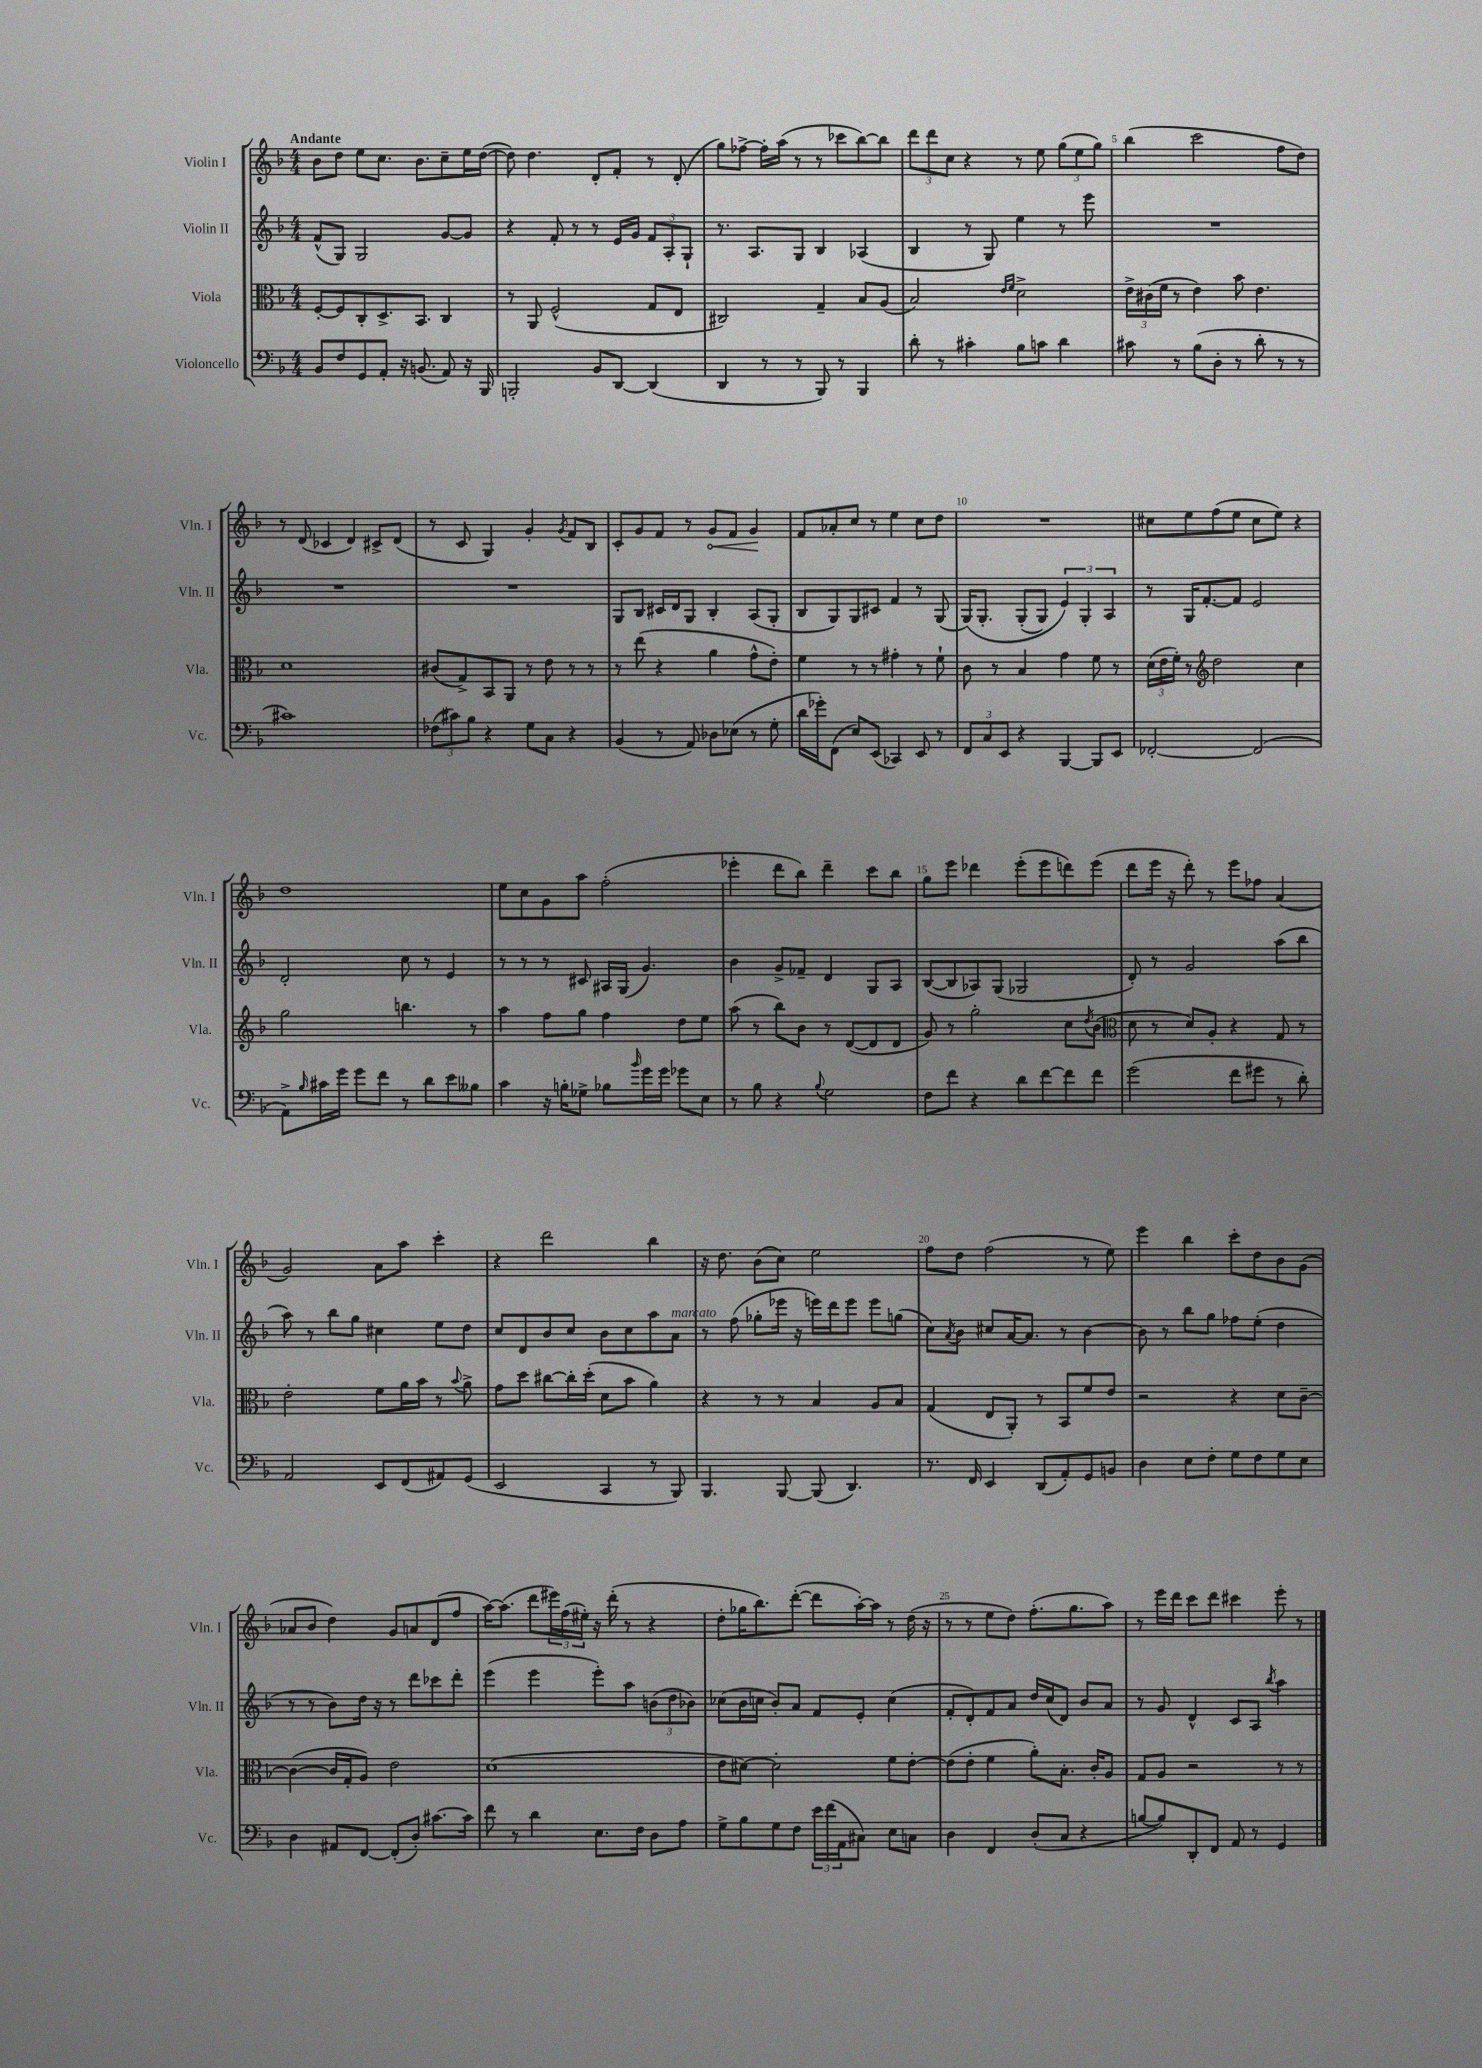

**kern	**kern	**kern	**kern	**dynam
*part4	*part3	*part2	*part1	*part1
*staff4	*staff3	*staff2	*staff1	*staff1
*I"Violoncello	*I"Viola	*I"Violin II	*I"Violin I	*
*I'Vc.	*I'Vla.	*I'Vln. II	*I'Vln. I	*
*clefF4	*clefC3	*clefG2	*clefG2	*
*k[b-]	*k[b-]	*k[b-]	*k[b-]	*
*M4/4	*M4/4	*M4/4	*M4/4	*
=1	=1	=1	=1	=1
!	!	!	!LO:TX:a:B:t=Andante	!
8BB-/L	[8F'/L	(8f^^/L	8b-\L	.
8F/	8F/]	8G/J)	8dd\J	.
8GG/	8C'/	2G/	8ee\L	.
8AA'/J	8.D^/	.	8.cc\J	.
16r	.	.	.	.
(8.BBn/	8.BB-/J	.	8.b-\L	.
8AA/)	4C/	[8g/L	8cc~\	.
16r	.	8g/J]	16ee\L	.
16BBB-/	.	.	([16dd\JJ	.
=2	=2	=2	=2	=2
2BBBn'/	8r	4r	8dd\])	.
.	8AA/	.	4.dd\	.
.	(2F^^/	8f'/	.	.
.	.	8r	.	.
8BB-/L	.	8r	8d'/L	.
[8DD/J	.	16e/LL	8f'/J	.
.	.	16g/JJ	.	.
(4DD/]	8G/L	12f/L	8r	.
.	.	12A'/	.	.
.	8E/J	.	(8d'/	.
.	.	12G`/J	.	.
=3	=3	=3	=3	=3
4DD/	2C#X/)	8.r	8gg\L)	.
.	.	.	[8ff-X^\J	.
.	.	8.A/L	.	.
8r	.	.	16ff-'\LL]	.
.	.	.	(16aa\JJ	.
8r	.	8G/J	8r	.
8BBB-/)	4G~/	4B-/	8r	.
8r	.	.	8ccc-X\L	.
4BBB-/	8B-/L	(4A-X/	[8bb-\)	.
.	(8A/J	.	8bb-\J]	.
=4	=4	=4	=4	=4
8d'\	2B-/)	4B-/	12ddd\L	.
.	.	.	12ddd\	.
8r	.	.	.	.
.	.	.	12cc\J	.
4c#X'\	.	8r	4r	.
.	.	8G/)	.	.
.	16qqe/LL	.	.	.
.	16qqf/JJ	.	.	.
8B-\L	2d^\	4ee\	8r	.
8cn\J	.	.	8ee\	.
4d\	.	8r	(12gg\L	.
.	.	.	12ee\	.
.	.	8eee\	.	.
.	.	.	12gg\J)	.
=5	=5	=5	=5	=5
8c#X\	24e^\LL	1r	(4bb-\	.
.	(24c#X\	.	.	.
.	24f\JJ	.	.	.
8r	8r	.	.	.
(8B-\L	4e\)	.	2ccc\	.
8D'\J	.	.	.	.
8r	8b-\	.	.	.
8d'\	4.e\	.	.	.
8r	.	.	8ff\L	.
8r	.	.	8dd\J)	.
!!LO:LB:g=z
=6	=6	=6	=6	=6
1c#X)	1d	1r	8r	.
.	.	.	(8d/	.
.	.	.	4c-X/	.
.	.	.	4d/)	.
.	.	.	8c#X^/L	.
.	.	.	(8d/J	.
=7	=7	=7	=7	=7
(12F-X\L	(8c#X/L	1r	8r	.
12c#X\)	.	.	.	.
.	8G^/)	.	8c/	.
12B-\J	.	.	.	.
4r	8BB-/	.	4G/)	.
.	8AA/J	.	.	.
8G\L	8r	.	4g'/	.
8C\J	8e\	.	.	.
.	.	.	8qg/	.
4r	8r	.	8f/L	.
.	8r	.	8B-/J	.
=8	=8	=8	=8	=8
(4BB-/	8r	8G/L	8c'/L	.
.	(8ee\	8B-/J	8g/	.
8r	4r	16c#X/LL	8f/J	.
.	.	16d/J	.	.
8AA/)	.	8G/J	8r	.
!	!	!	!	!LO:HP:b
8D-X\L	4a\	4B-'/	8g/L	<
(8E-X\J	.	.	8f/J	.
8r	8g^^\L	(8A/L	4g/	.
8G'\	8e'\J)	8G'/J	.	.
.	.	.	.	[
=9	=9	=9	=9	=9
16d\LL	4f\	8B-/L	8f/L	.
16g-X'\J)	.	.	.	.
(8FF\J	.	8G/)	8a-X'/	.
8E/L)	8r	8G/	8cc/J	.
(8EE/J	8r	8c#X/J	8r	.
4CC-X/)	4g#X'\	4f/	4ee\	.
8EE/	8r	8r	8cc\L	.
8r	8f`\	(8G/	8dd\J	.
=10	=10	=10	=10	=10
12FF/L	8c\	(16G/KL)	1r	.
.	.	8.G'/J	.	.
12C/	.	.	.	.
.	8r	.	.	.
12EE/J	.	.	.	.
4r	4B-/	(8G'/L	.	.
.	.	8G/J)	.	.
[4BBB-/	4g\	6e/)	.	.
.	.	6G'/	.	.
8BBB-/L]	8f\	.	.	.
.	.	6A/	.	.
8EE/J	8r	.	.	.
=11	=11	=11	=11	=11
[2FF-X'/	(24d\LL	8r	8cc#X\L	.
.	24e\	.	.	.
.	24f'\JJ)	.	.	.
.	8r	16G/KL	8ee\	.
.	.	[8.f'/	.	.
*	*clefG2	*	*	*
.	2dd\	.	(8ff\	.
.	.	8f/J]	8ee\J	.
(2FF-/]	.	2e/	8cc#\L	.
.	.	.	8ee\J)	.
.	4cc\	.	4r	.
!!LO:LB:g=z
=12	=12	=12	=12	=12
8AA^\L)	2gg\	2d'/	1dd	.
16qqB-/	.	.	.	.
16c#X\L	.	.	.	.
16g\JJ	.	.	.	.
8g\L	.	.	.	.
8f\J	.	.	.	.
8r	4.bbn\	8cc\	.	.
8d\L	.	8r	.	.
8e\	.	4e/	.	.
8B--X\J	8r	.	.	.
=13	=13	=13	=13	=13
4c\	4aa\	8r	8ee\L	.
.	.	8r	8cc\	.
16r	8ff\L	8r	8g\	.
16Bn'\KL	.	.	.	.
8G-X^\J	8gg\J	8c#X/	8aa\J	.
8B-X\L	4ff\	16A#X/LL	(2ff'\	.
.	.	(16G/JJ	.	.
16qqb-/	.	.	.	.
16g\L	.	4.g/)	.	.
16g\JJ	.	.	.	.
8g-X\L	8dd\L	.	.	.
8E\J	8ee\J	.	.	.
=14	=14	=14	=14	=14
8r	(8aa\	4b-\	4eee-X'\	.
8B-\	8r	.	.	.
4r	8bb-\L)	8g^/L	8ddd\L	.
.	8b-\J	8f-X~/J	8bb-\J)	.
8qqB-/	.	.	.	.
2G\	8r	4d/	4ddd~\	.
.	([8d/L	.	.	.
.	8d/]	8G/L	8ccc\L	.
.	8d/J	8A/J	8bb-\J	.
=15	=15	=15	=15	=15
8F\L	8g/)	([8B-/L	8gg\L	.
8f\J	8r	8B-/]	8eee\J	.
4r	2gg'\	8A-X/)	4ddd-X\	.
.	.	(8G/J	.	.
8d\L	.	2G-X/	(8eee'\L	.
[8f\	.	.	8eee\	.
8f\]	8cc\L	.	8dddn\)	.
.	8qdd/	.	.	.
8f\J	(8b-\J	.	(8eee\J	.
=16	=16	=16	=16	=16
*	*clefC3	*	*	*
(2g\	8d\	8d'/)	8ddd\L	.
.	8r	8r	16eee\Jk	.
.	.	.	16r	.
.	8d/L)	2g/	8ddd'\)	.
.	8A'/J	.	8r	.
8f\L	4r	.	8eee\L	.
8g#X\J	.	.	8ff-X\J	.
8r	8G/	(8aa\L	(4a/	.
8d'\)	8r	8bb-\J	.	.
!!LO:LB:g=z
=17	=17	=17	=17	=17
2AA/	2e'\	8aa\)	2g/)	.
.	.	8r	.	.
.	.	8bb-\L	.	.
.	.	8gg\J	.	.
8EE/L	8f\L	4cc#X\	8a\L	.
(8FF/	16a\L	.	8aa\J	.
.	16b-\JJ	.	.	.
8AA#X/)	8r	8ee\L	4ccc'\	.
.	8qqb-/	.	.	.
(8GG/J	8a^\	8dd\J	.	.
=18	=18	=18	=18	=18
2EE/	8g\L	8cc/L	4r	.
.	8dd\J	8d/	.	.
.	[8cc#X\L	8b-/	2ddd\	.
.	16cc#'\L]	8cc/J	.	.
.	(16dd'\JJ	.	.	.
4CC/	8d\L	8b-\L	.	.
.	8b-\J	8cc\	.	.
8r	4a\)	8aa\	4bb-\	.
!	!	!LO:TX:a:i:t=marcato	!	!
8BBB-/)	.	8a\J	.	.
=19	=19	=19	=19	=19
4.BBB-/	4r	8r	16r	.
.	.	.	8.dd\	.
.	.	(8ff\	.	.
.	8r	8gg-X'\L	(8b-\L	.
[8BBB-/	8r	16eee-X\Jk	8cc\J)	.
.	.	16r	.	.
(8BBB-/]	4B-/	16eeen\LL)	2ee\	.
.	.	16ddd\J	.	.
4.DD/)	.	8eee\J	.	.
.	8A/L	8eee\L	.	.
.	8B-/J	(8ggn\J	.	.
=20	=20	=20	=20	=20
8.r	(4G/	8cc\L)	8ff\L	.
.	.	8qa/	.	.
.	.	8b-\J	8dd\J	.
16FF/	.	.	.	.
4EE/	8E/L	8cc#X/L	(2ff\	.
.	8AA'/J)	[16a/K	.	.
.	.	8.a/J]	.	.
(8DD/L	8r	.	.	.
8AA'/)	8BB-/L	8r	.	.
8GG/	8f/	[4b-\	8r	.
8BBn/J	8e/J	.	8ee\)	.
=21	=21	=21	=21	=21
4D\	2r	8b-\]	4eee\	.
.	.	8r	.	.
8E\L	.	8bb-\L	4bb-\	.
8F'\J	.	8gg\J	.	.
8G\L	4r	8ff-X\L	8ccc'\L	.
8F\	.	(8ee'\J	8dd\	.
8G\	8d\L	4dd\	8b-\	.
8E\J	[8c~\J	.	(8g\J	.
!!LO:LB:g=z
=22	=22	=22	=22	=22
4D\	(4c\_	8r	8a-X/L	.
.	.	8r	8b-/J	.
8AA#X/L	16c/LL]	8b-\L)	4dd\)	.
.	16G'/J	.	.	.
[8FF/J	8A/J)	16dd\Jk	.	.
.	.	16r	.	.
(8FF'/L]	2e\	8r	8g/L	.
8D'/J)	.	8ddd\L	8an/	.
[8.c#X\L	.	8ccc-X\	(8d/	.
.	.	8ddd'\J	8ff/J	.
16c#\Jk]	.	.	.	.
=23	=23	=23	=23	=23
8f\	(1d	(4eee\	[16aa\KL)	.
.	.	.	(8.aa\J]	.
8r	.	.	.	.
4d\	.	4eee\	8ddd\L	.
.	.	.	24eee#X\L)	.
.	.	.	(24ff\	.
.	.	.	24ee#X'\JJ)	.
8.E\L	.	8eee'\L)	16r	.
.	.	.	(16ddd'\	.
.	.	8aa\J	8r	.
16F\Jk	.	.	.	.
8D\L	.	(12bn\L	4r	.
.	.	12dd\	.	.
8A\J	.	.	.	.
.	.	12b-X\J)	.	.
=24	=24	=24	=24	=24
8G^\L	8e\L	(8cc-X\L	8dd'\L	.
8B-\	[8d#X\J)	16b-\L	16gg-X\K	.
.	.	16ccn\JJ	8.bb-\)	.
8G\	2d#'\]	8b-'/L)	.	.
8F\J	.	8a/J	([8ddd'\J	.
24e\LL	.	8f/L	8ddd\L]	.
(24f\	.	.	.	.
24AA\J	.	.	.	.
8C#X\J)	.	8e'/J	[16aa'\L)	.
.	.	.	16aa\JJ]	.
8E\L	8f\L	(4cc\	8r	.
8Cn\J	[8e'\J	.	(16dd\	.
.	.	.	16r	.
=25	=25	=25	=25	=25
4D\	(8e\L]	8f'/L	8r	.
.	8e'\J	8d'/)	8r	.
4FF/	4f\	8f/	8ee\L	.
.	.	8a/J	8dd\J)	.
(8D'/L	8a'\L)	16dd/LL	(8.ff'\L	.
.	.	(16cc/J	.	.
8C/J	8.B-'\J	8d/J)	.	.
.	.	.	8.gg\	.
4r	.	8b-/L	.	.
.	16c'/KL	.	.	.
.	8A/J	8a/J	8aa\J)	.
=26	=26	=26	=26	=26
[8Bn/L	8G/L	8r	8r	.
8B/])	8A/J	8g/	16eee\LL	.
.	.	.	16ddd\JJ	.
8DD'/	2r	4d^^/	8ccc\L	.
8FF/J	.	.	8ddd\J	.
8AA/	.	8c/L	4ccc#X\	.
8r	.	8A/J	.	.
.	.	8qbb-/	.	.
4GG/	8r	4aa\	8eee'\	.
.	8r	.	8r	.
==	==	==	==	==
*-	*-	*-	*-	*-
